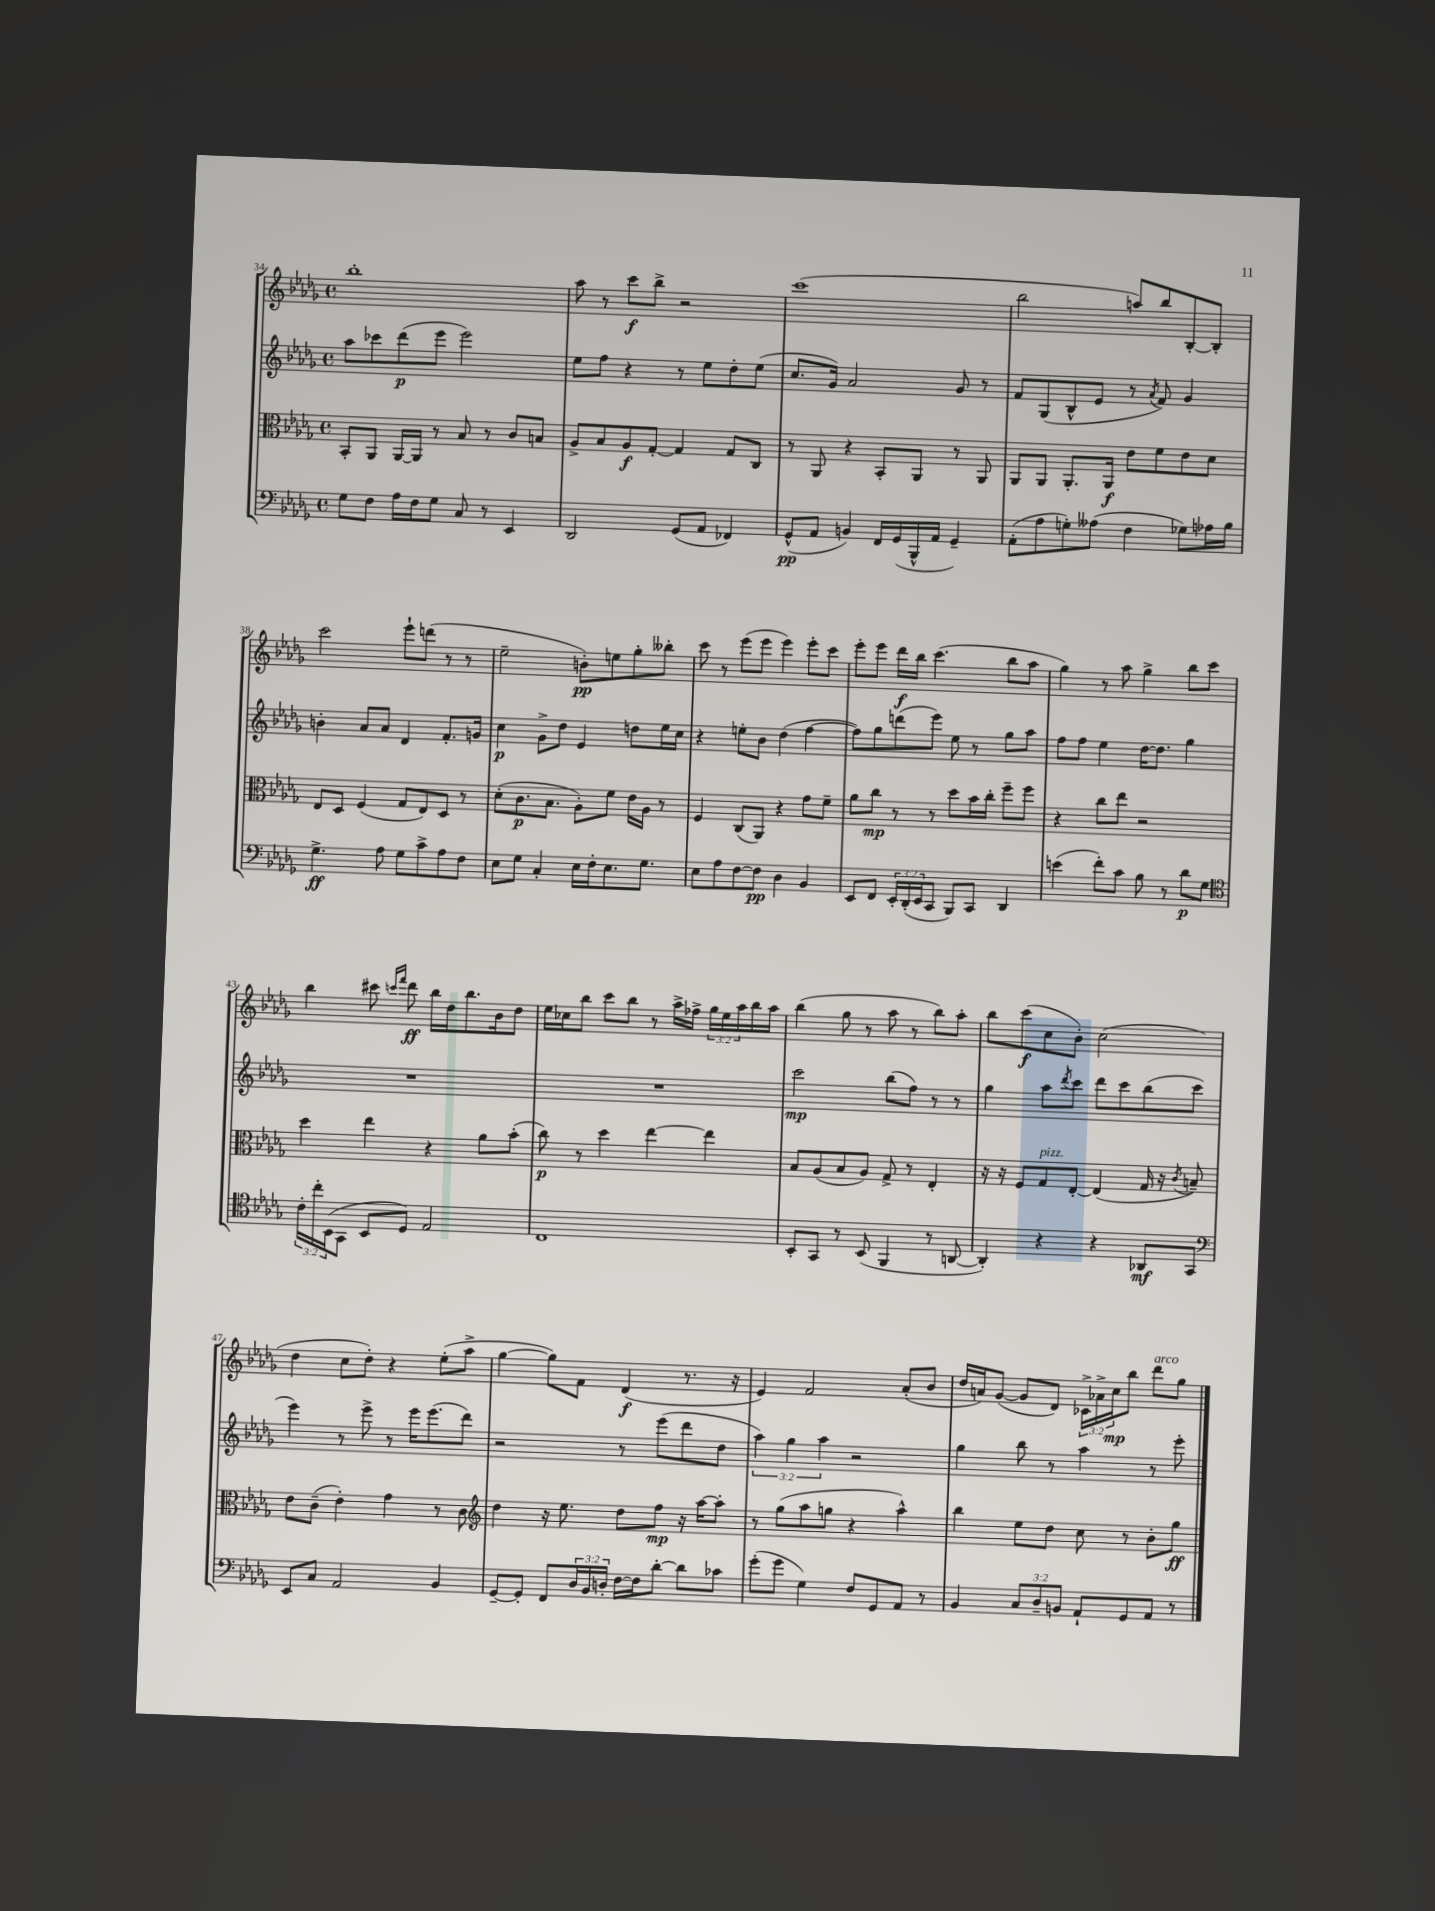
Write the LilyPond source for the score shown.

<<
\new StaffGroup <<
\new Staff = "s0" {
    \clef treble \key des \major \defaultTimeSignature \time 4/4 \override Staff.TupletNumber.text = #tuplet-number::calc-fraction-text
    bes''1-. |
    aes''8 r8 c'''8\f bes''8-> r2 |
    c'''1( |
    bes''2 a''8) bes''8 bes8~-. bes8-. |
    c'''2 ees'''8-! d'''8( r8 r8 |
    ees''2-- b'8-.\pp) e''8 ges''8-. beses''8-. |
    c'''8 r8 ees'''8( ees'''8 ees'''4) ees'''8-. c'''8 |
    ees'''8-. ees'''8 des'''16\f bes''16 c'''4.( bes''8 aes''8 |
    ges''4) r8 aes''8 ges''4-> bes''8 c'''8 |
    bes''4 cis'''8 \grace { c'''16 f'''16 } des'''8\ff bes''16 des''16 bes''8. bes'16 des''8 |
    ees''16 ces''16 bes''8 c'''8 bes''8 r8 aes''16-> fes''16-> \tuplet 3/2 { ges''16 ees''16 aes''16 } bes''16 aes''16 |
    bes''4( ges''8 r8 aes''8 r8 bes''8) aes''8-. |
    bes''8 c'''8\f( c''8 bes'8-.) c''2( |
    des''4 c''8 des''8-.) r4 ees''8-.( aes''8-> |
    ges''4~ ges''8) f'8 des'4\f( r8. r16 |
    ees'4) f'2 aes'8-.( bes'8 |
    des''16 a'16) ges'8~( ges'8 des'8) \tuplet 3/2 { ces'16-> aes'16-> c''16\mp } bes''8 des'''8^\markup { \italic "arco" } ges''8 \bar "|." |
}
\new Staff = "s1" {
    \clef treble \key des \major \defaultTimeSignature \time 4/4 \override Staff.TupletNumber.text = #tuplet-number::calc-fraction-text
    aes''8 ces'''8 des'''8\p( ees'''8 ees'''2) |
    ees''8 f''8 r4 r8 ees''8 des''8-. ees''8( |
    c''8. ges'16) aes'2 ges'8 r8 |
    f'8 ges8( bes8-^ ees'8 r8 \acciaccatura { aes'8 } f'8) ges'4 |
    b'4-. aes'8 aes'8 des'4 f'8.-. g'16 |
    c''4\p ges'8-> des''8 ees'4 d''8 ees''16 c''16 |
    r4 e''8-. bes'8 des''4( f''4~ |
    f''8) ges''8 d'''8( ees'''8) ees''8 r8 ges''8 aes''8 |
    f''8 f''8 ees''4 des''16~ des''8. ges''4 |
    R1 |
    R1 |
    c'''2\mp bes''8( f''8) r8 r8 |
    ges''4 aes''8 \acciaccatura { des'''8 } c'''8 des'''8 c'''8 bes''8( c'''8 |
    ees'''4) r8 ees'''8-> r8 ees'''16 ees'''8.( des'''8) |
    r2 r8 ees'''8( des'''8 des''8 |
    \tuplet 3/2 { aes''4) ges''4 aes''4 } r2 |
    ges''4 bes''8 r8 aes''4 r8 ees'''8-. \bar "|." |
}
\new Staff = "s2" {
    \clef alto \key des \major \defaultTimeSignature \time 4/4
    bes,8-. aes,8 aes,16~ aes,16 r8 bes8 r8 c'8 b8 |
    aes8-> bes8 aes8\f ges8~-. ges4 ges8 c8 |
    r8 aes,8 r4 bes,8-. aes,8 r8 aes,8 |
    aes,8 aes,8 aes,8.-. aes,16\f ees'8 f'8 ees'8 des'8 |
    ees8 des8 f4( ges8 ees8) des8 r8 |
    des'8-.( c'8.\p bes8. aes8-.) f'8 ees'16 aes16 r8 |
    f4 c8( aes,8) r4 ges'8 f'8-- |
    aes'8 c''8\mp r8 r8 des''8 bes'16 c''16-. f''8-- f''8 |
    r4 c''8 ees''8 r2 |
    des''4 ees''4 r4 aes'8 bes'8-.( |
    c''8\p) r8 des''4 ees''4~ ees''4 |
    bes8 aes8( bes8 aes8) ges8-> r8 ees4-. |
    r16 r16 f8 ges8^\markup { \italic "pizz." } ees8~-. ees4( ges16 r16 \acciaccatura { c'8 } b8--) |
    ees'8 c'8--( ees'4-.) ges'4 r8 c'8 |
    \clef treble des''4 r16 ees''8. des''8 f''8\mp r16 aes''16~ aes''8-. |
    r8 ges''8( aes''8 g''8 r4 aes''4-^) |
    bes''4 ees''8 des''8 c''8 r8 bes'8-. ges''8\ff \bar "|." |
}
\new Staff = "s3" {
    \clef bass \key des \major \defaultTimeSignature \time 4/4 \override Staff.TupletNumber.text = #tuplet-number::calc-fraction-text
    ges8 f8 aes16 f16 ges8 c8 r8 ees,4 |
    des,2 ges,8( aes,8 fes,4) |
    ges,8-^\pp( aes,8 b,4) f,16 ges,16( bes,,16-^ aes,16 ges,4--) |
    aes,8-.( aes8 g8-.) aeses8( f4 ges8) aes16 bes16 |
    ges4.->\ff aes8 ges8 c'8-> aes8 f8 |
    ees8 ges8 c4-. ees16 f16-. ees8. ges8. |
    ees8 aes8 f8~ f8\pp des4 bes,4 |
    ees,8 f,8 \tuplet 3/2 { ees,16-. des,16-.( ees,16 } c,8 bes,,8) c,8 des,4 |
    e'4( f'8-.) c'8 bes8 r8 des'8\p ges8 |
    \clef tenor \tuplet 3/2 { c'16-. c''16-. bes,16( } ges,8 bes,8 des8) ees2 |
    c1 |
    bes,8-. ges,8 r8 bes,8( f,4 r8 a,8~ |
    a,4-.) r4 r4 aes,8\mf ges,8 |
    \clef bass ees,8 c8 aes,2 bes,4 |
    ges,8~-- ges,8-. f,8 \tuplet 3/2 { des16 bes,16 d16-. } f16~ f16 des'8~-. des'8 ces'8 |
    ges'8-.( ges'8 ges4) f8 ges,8 aes,8 r8 |
    bes,4 \tuplet 3/2 { c8 des8-- b,8 } aes,8-! ges,8 aes,8 r8 \bar "|." |
}
>>
>>
\layout { \context { \Score currentBarNumber = #34 } }
